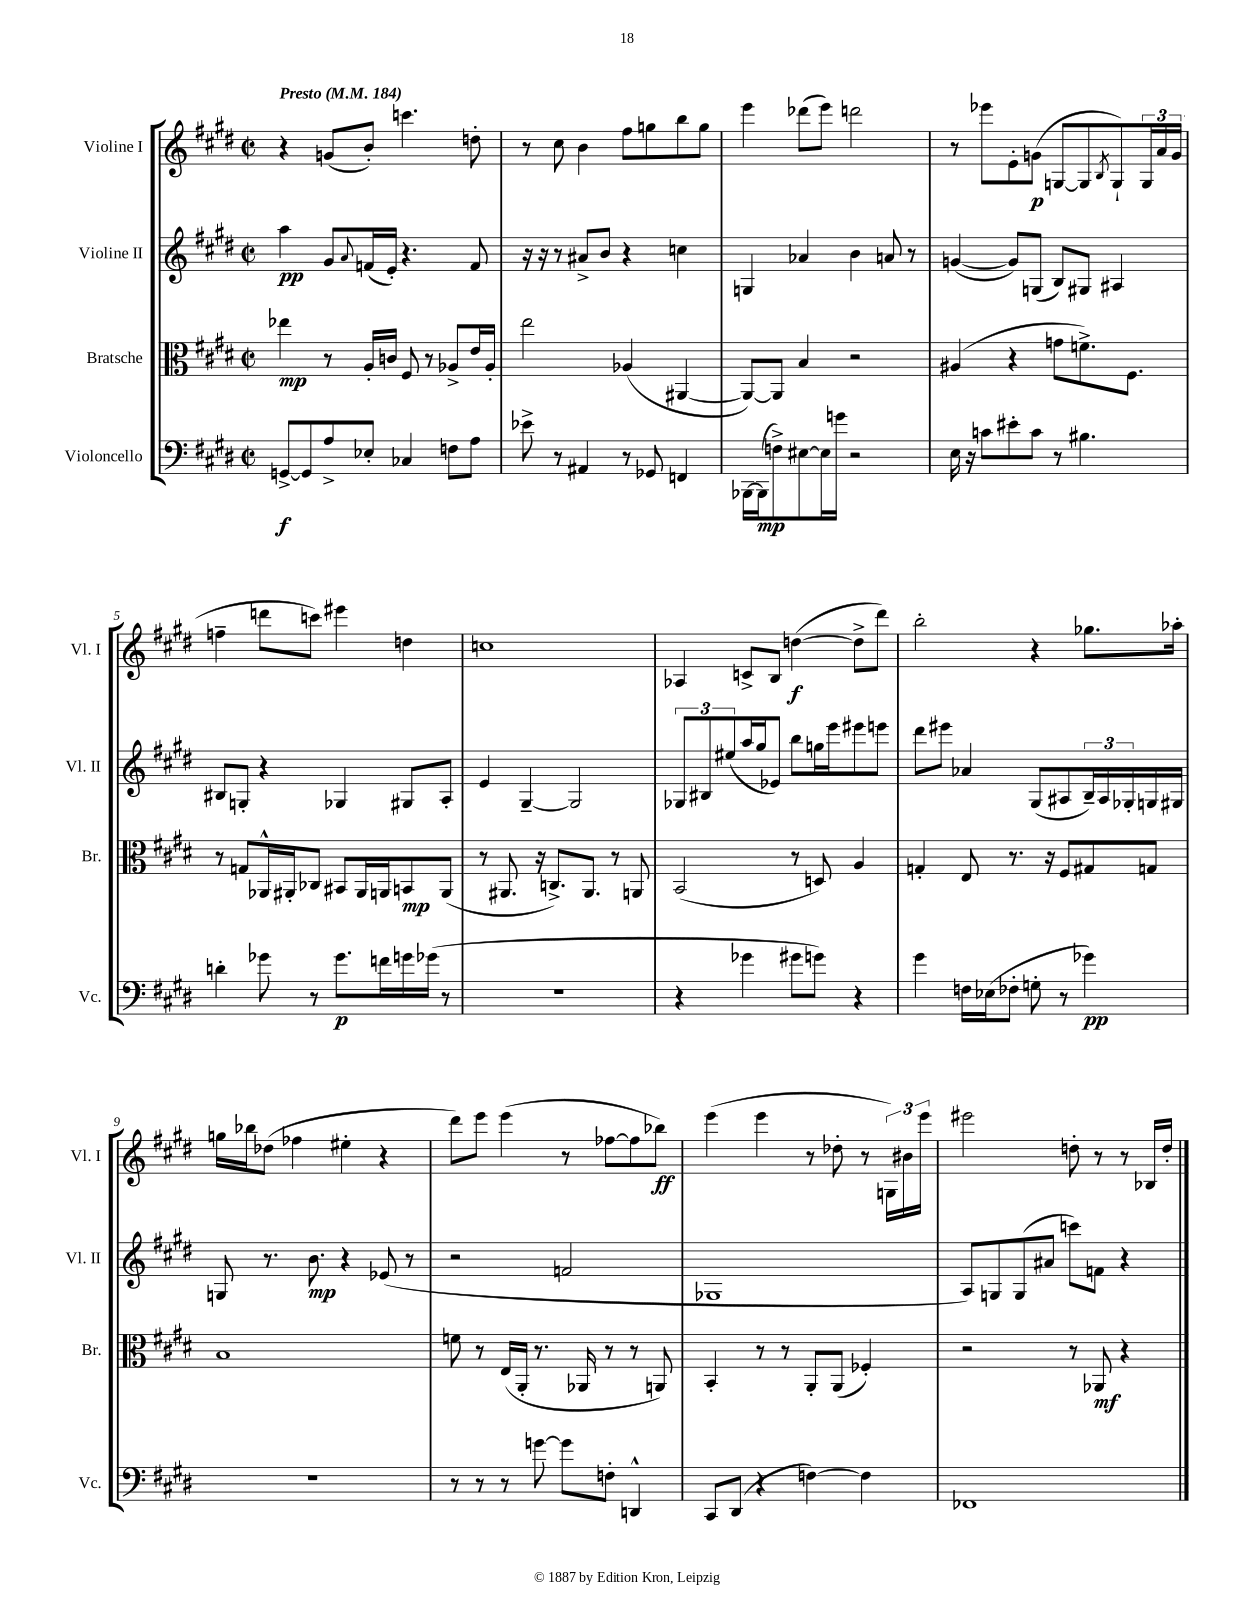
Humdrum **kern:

**kern	**dynam	**kern	**dynam	**kern	**dynam	**kern	**dynam
*part4	*part4	*part3	*part3	*part2	*part2	*part1	*part1
*staff4	*staff4	*staff3	*staff3	*staff2	*staff2	*staff1	*staff1
*I"Violoncello	*	*I"Bratsche	*	*I"Violine II	*	*I"Violine I	*
*I'Vc.	*	*I'Br.	*	*I'Vl. II	*	*I'Vl. I	*
*clefF4	*	*clefC3	*	*clefG2	*	*clefG2	*
*k[f#c#g#d#]	*	*k[f#c#g#d#]	*	*k[f#c#g#d#]	*	*k[f#c#g#d#]	*
*M2/2	*	*M2/2	*	*M2/2	*	*M2/2	*
*met(c|)	*	*met(c|)	*	*met(c|)	*	*met(c|)	*
*MM184	*	*MM184	*	*MM184	*	*MM184	*
=1	=1	=1	=1	=1	=1	=1	=1
!	!	!	!	!	!	!LO:TX:a:B:t=Presto	!
[8GGn^/L	f	4ee-X\	mp	4aa\	pp	4r	.
8GG/]	.	.	.	.	.	.	.
8A^/	.	8r	.	8g#/L	.	(8gn/L	.
.	.	.	.	8qqa/	.	.	.
8E-X'/J	.	16A'/LL	.	(16fn/L	.	8b'/J)	.
.	.	16cn/JJ	.	16e'/JJ)	.	.	.
4C-X/	.	8F#/	.	4.r	.	4.cccn\	.
.	.	8r	.	.	.	.	.
8Fn\L	.	8A-X^/L	.	.	.	.	.
8A\J	.	16e/L	.	8f/	.	8ddn'\	.
.	.	16A-'/JJ	.	.	.	.	.
=2	=2	=2	=2	=2	=2	=2	=2
8e-X^\	.	2ee\	.	16r	.	8r	.
.	.	.	.	16r	.	.	.
8r	.	.	.	8r	.	8cc#\	.
4AA#X/	.	.	.	8a#X^/L	.	4b\	.
.	.	.	.	8b/J	.	.	.
8r	.	(4A-X/	.	4r	.	8ff#\L	.
8GG-X/	.	.	.	.	.	8ggn\	.
4FFn/	.	[4AA#X/	.	4ccn\	.	8bb\	.
.	.	.	.	.	.	8gg\J	.
=3	=3	=3	=3	=3	=3	=3	=3
[16BBB-X\LL	.	8AA#/L_)	.	4Gn/	.	4eee\	.
(16BBB-\J]	mp	.	.	.	.	.	.
8Fn^\)	.	8AA#/J]	.	.	.	.	.
[8E#X\	.	4B/	.	4a-X/	.	(8ddd-X\L	.
16E#\L]	.	.	.	.	.	8eee\J)	.
16gn\JJ	.	.	.	.	.	.	.
2r	.	2r	.	4b\	.	2dddn\	.
.	.	.	.	8an/	.	.	.
.	.	.	.	8r	.	.	.
=4	=4	=4	=4	=4	=4	=4	=4
16E\	.	(4A#X/	.	([4gn/	.	8r	.
16r	.	.	.	.	.	.	.
8cn\L	.	.	.	.	.	8eee-X\L	.
8e#X'\	.	4r	.	8g/L])	.	8e'\	.
8c\J	.	.	.	(8Gn/J	.	(8gn\J	p
8r	.	8gn\L	.	8B/L)	.	[8Gn/L	.
4.B#X\	.	8.fn^\)	.	8G#X/J	.	8G/]	.
.	.	.	.	.	.	8qB/	.
.	.	.	.	4A#X/	.	8G`/)	.
.	.	8.F#\J	.	.	.	.	.
.	.	.	.	.	.	24G/L	.
.	.	.	.	.	.	24a/	.
.	.	.	.	.	.	(24g/JJ	.
!!LO:LB:g=z
=5	=5	=5	=5	=5	=5	=5	=5
4dn'\	.	8r	.	8B#X/L	.	4ffn~\	.
.	.	8Gn/L	.	8Gn'/J	.	.	.
8g-X\	.	16AA-X^^/L	.	4r	.	8dddn\L	.
.	.	16AA#X'/J	.	.	.	.	.
8r	.	8C-X/J	.	.	.	8cccn\J)	.
8.g-\L	p	8BB#X/L	.	4G-X/	.	4eee#X\	.
.	.	16AA#/L	.	.	.	.	.
16fn\L	.	16AAn/J	.	.	.	.	.
16gn\	.	8BBn/	mp	8G#X/L	.	4ddn\	.
(16g-X\JJ	.	.	.	.	.	.	.
8r	.	(8AA/J	.	8A'/J	.	.	.
=6	=6	=6	=6	=6	=6	=6	=6
1r	.	8r	.	4e/	.	1ccn	.
.	.	8.AA#X/	.	.	.	.	.
.	.	.	.	[4G#~/	.	.	.
.	.	16r	.	.	.	.	.
.	.	8.Cn^/L)	.	.	.	.	.
.	.	.	.	2G#/]	.	.	.
.	.	8.AA#/J	.	.	.	.	.
.	.	8r	.	.	.	.	.
.	.	8AAn/	.	.	.	.	.
=7	=7	=7	=7	=7	=7	=7	=7
4r	.	(2BB/	.	12G-X/L	.	4A-X/	.
.	.	.	.	12B#X/	.	.	.
.	.	.	.	(12ee#X/	.	.	.
4g-X\	.	.	.	16aa/L	.	8cn^/L	.
.	.	.	.	16gg#/J	.	.	.
.	.	.	.	8e-X/J)	.	8B/J	.
8g#X\L	.	8r	.	8bb\L	.	([4ddn\	f
8gn\J)	.	8Dn/)	.	16ggn\L	.	.	.
.	.	.	.	16eee\J	.	.	.
4r	.	4A/	.	8eee#X\	.	8dd^\L]	.
.	.	.	.	8eeen\J	.	8ddd#\J)	.
=8	=8	=8	=8	=8	=8	=8	=8
4g#\	.	4Gn'/	.	8ddd#\L	.	2bb'\	.
.	.	.	.	8eee#X\J	.	.	.
16Fn\LL	.	8E/	.	4a-X/	.	.	.
(16E-X\J	.	.	.	.	.	.	.
8F-X'\J	.	8.r	.	.	.	.	.
8Gn'\	.	.	.	(8G#/L	.	4r	.
.	.	16r	.	.	.	.	.
8r	.	8F#/L	.	8A#X/	.	.	.
4g-X\)	pp	8G#X/	.	24B~/L)	.	8.gg-X\L	.
.	.	.	.	24A#/	.	.	.
.	.	.	.	24G-X'/	.	.	.
.	.	8Gn/J	.	16Gn/	.	.	.
.	.	.	.	16G#X/JJ	.	16aa-X'\Jk	.
!!LO:LB:g=z
=9	=9	=9	=9	=9	=9	=9	=9
1r	.	1B	.	8Gn/	.	16ggn\LL	.
.	.	.	.	.	.	16bb-X\J	.
.	.	.	.	8.r	.	(8dd-X\J	.
.	.	.	.	.	.	4ff-X\	.
.	.	.	.	8.b\	mp	.	.
.	.	.	.	4r	.	4ee#X'\	.
.	.	.	.	(8e-X/	.	4r	.
.	.	.	.	8r	.	.	.
=10	=10	=10	=10	=10	=10	=10	=10
8r	.	8fn\	.	2r	.	8ddd#\L)	.
8r	.	8r	.	.	.	8eee\J	.
8r	.	(16E/LL	.	.	.	(4eee\	.
.	.	16AA'/JJ	.	.	.	.	.
[8gn\	.	8.r	.	.	.	.	.
8g\L]	.	.	.	2fn/	.	8r	.
.	.	16AA-X/	.	.	.	.	.
8Fn'\J	.	8r	.	.	.	[8ff-X\L	.
4DDn^^/	.	8r	.	.	.	8ff-\]	.
.	.	8AAn/)	.	.	.	8bb-X\J)	ff
=11	=11	=11	=11	=11	=11	=11	=11
8CC#/L	.	4BB'/	.	1G-X	.	(4eee\	.
(8DD#/J	.	.	.	.	.	.	.
4r	.	8r	.	.	.	4eee\	.
.	.	8r	.	.	.	.	.
[4Fn\)	.	8AA'/L	.	.	.	8r	.
.	.	(8AA/J	.	.	.	8dd-X'\	.
4F\]	.	4F-X'/)	.	.	.	8r	.
.	.	.	.	.	.	24Gn\LL)	.
.	.	.	.	.	.	24b#X\	.
.	.	.	.	.	.	24eee\JJ	.
=12	=12	=12	=12	=12	=12	=12	=12
1FF-X	.	2r	.	8A/L)	.	2eee#X\	.
.	.	.	.	8Gn/	.	.	.
.	.	.	.	(8G/	.	.	.
.	.	.	.	8a#X/J	.	.	.
.	.	8r	.	8cccn\L)	.	8ddn'\	.
.	.	8AA-X/	mf	8fn\J	.	8r	.
.	.	4r	.	4r	.	8r	.
.	.	.	.	.	.	16B-X/LL	.
.	.	.	.	.	.	16dd'/JJ	.
==	==	==	==	==	==	==	==
*-	*-	*-	*-	*-	*-	*-	*-
